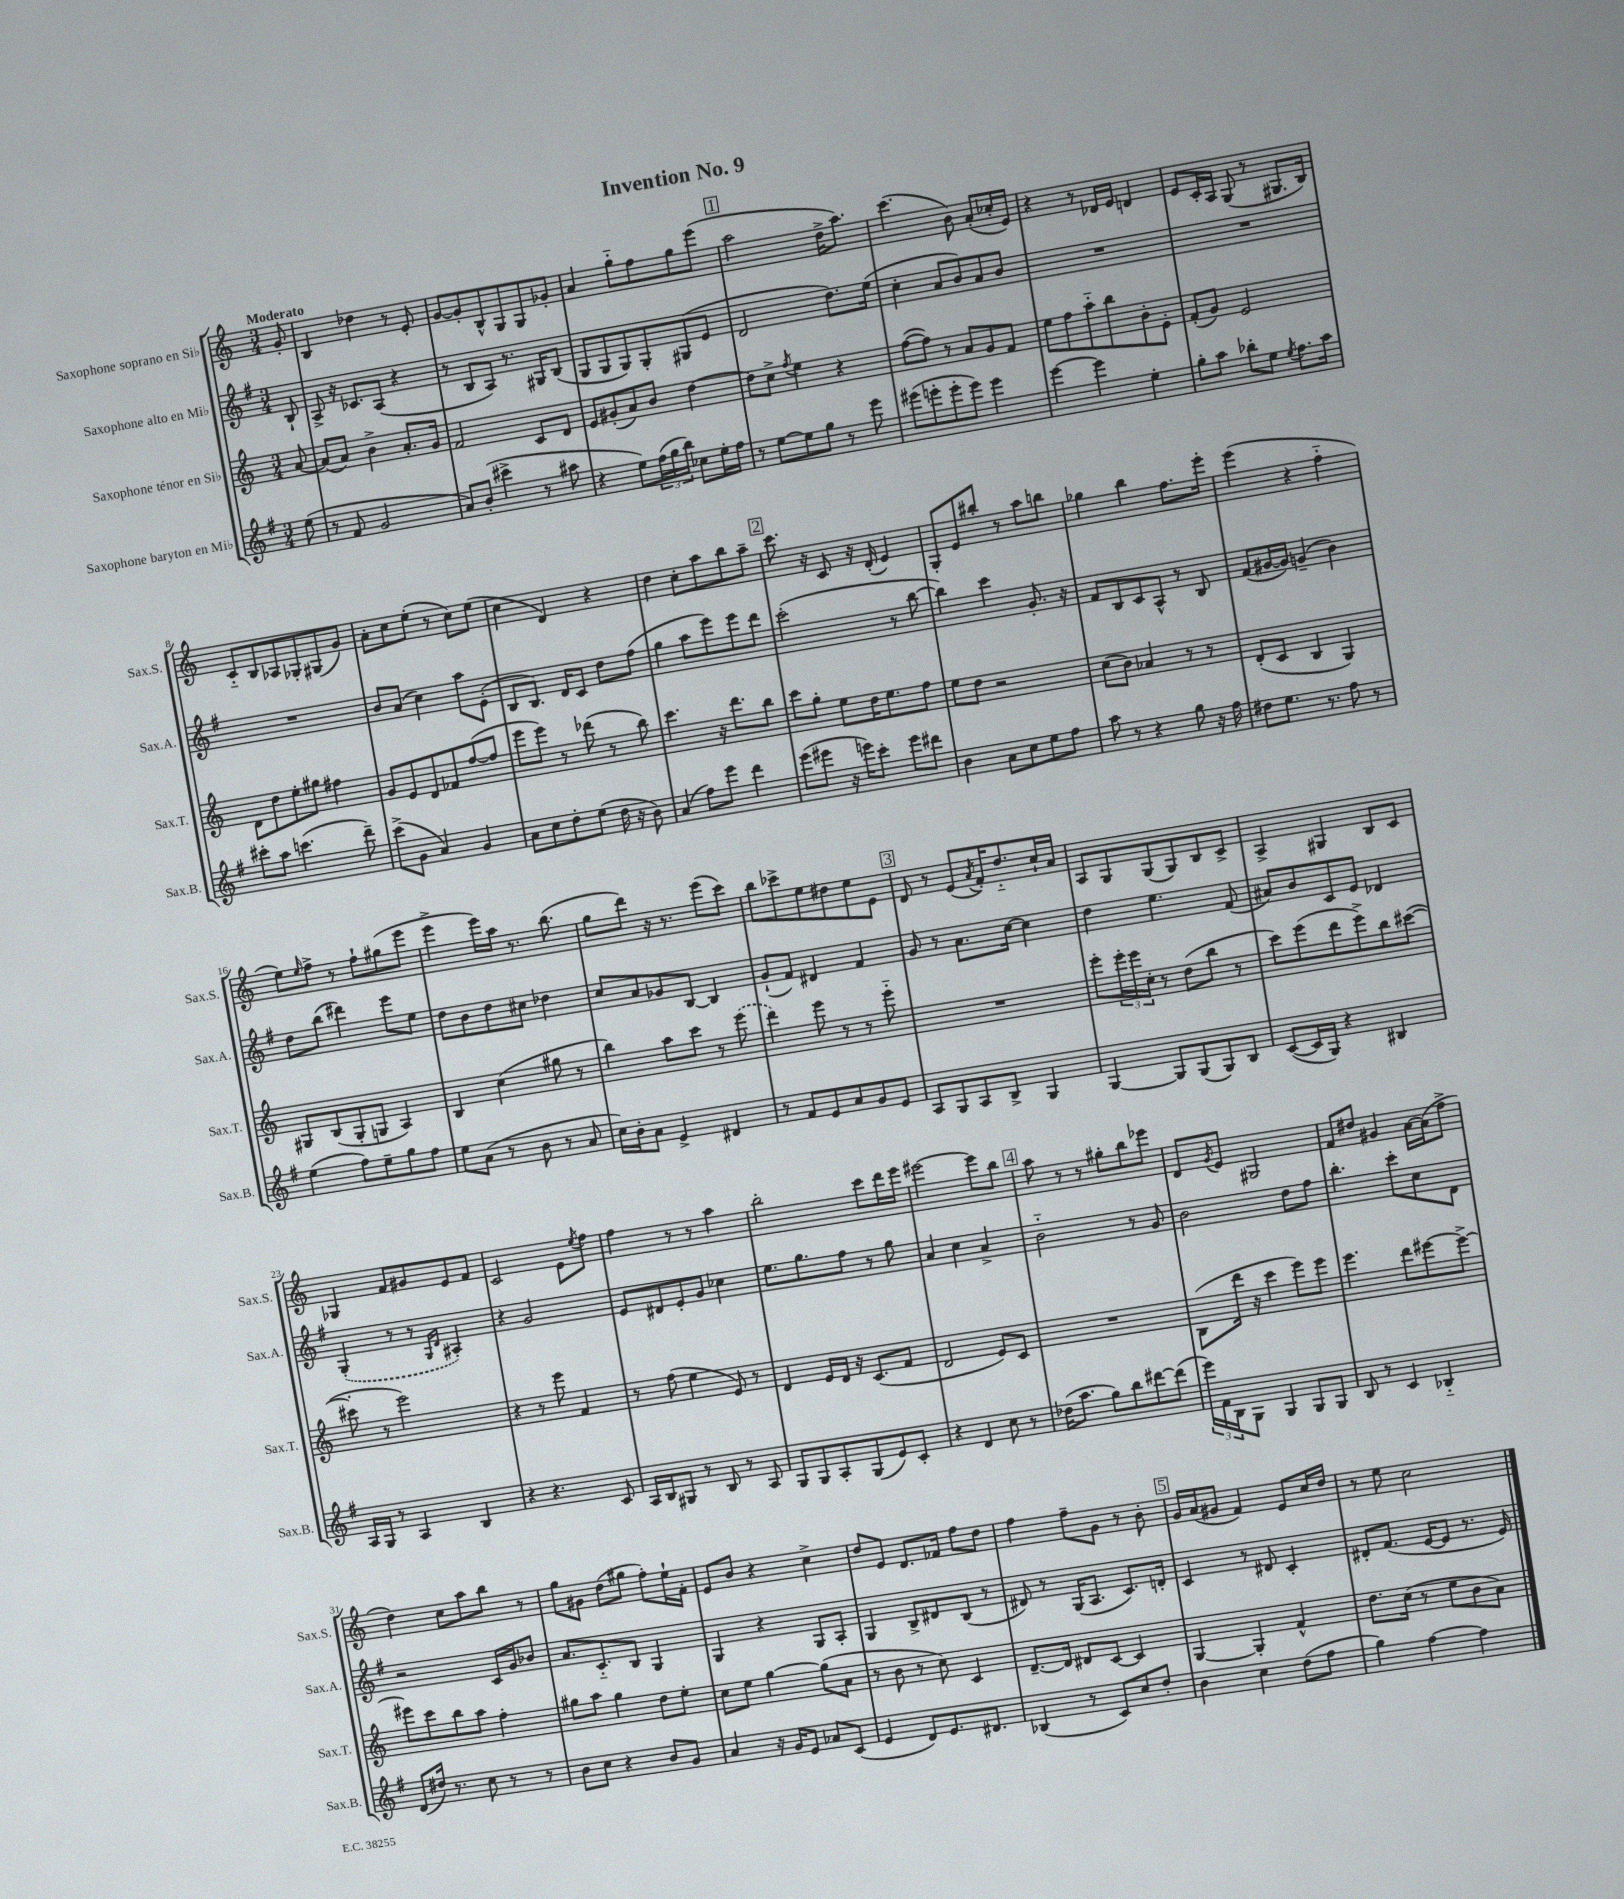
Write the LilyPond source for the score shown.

\header { title = "Invention No. 9" }
<<
\new StaffGroup <<
\new Staff = "s0" \with { instrumentName = "Saxophone soprano en Sib" shortInstrumentName = "Sax.S." } {
    \clef treble \key c \major \numericTimeSignature \time 3/4 \partial 8 \tempo "Moderato"
    g'8-. |
    b4 des''4 r8 e'8-. |
    g'8~ g'8-. b8-^ g8 g8 ges'8-. |
    a'4 g''8-_ f''8 g''8 e'''8( |
    \mark \markup { \box "1" } a''2 d''16-> a''8.) |
    c'''4.( b'8) a'8-.( ces''16-. e'16) |
    r4 r8 des'16 e'16 d'4 |
    e'8 c'16-. a16 g8( r8 gis8. b16) |
    c'8-_ b8 aes8 ges8-. gis8( g'8) |
    a'8-. c''8 e''8-.( r8 c''8) e''8( |
    c''4 d'4) r4 |
    d''4 c''8-. a''8 b''8 a''8-- |
    \mark \markup { \box "2" } c'''8. r16 c'8 r16 d'16-.( e'4) |
    g8-. e'8 bis''8-. r8 a''8 b''8 |
    ges''4 b''4 f''8. e'''16-. |
    e'''4( r4 f''4-_ |
    e''8) \grace { e''16 } f''8-> r8 f''8-! gis''8( e'''8 |
    e'''4-> e'''16) a''16 r8. b''8.( |
    g''8 d'''8) r16 r8. e'''8( c'''8) |
    b''8 ces'''8-> e''8 dis''8 e''8 e'8 |
    \mark \markup { \box "3" } d'8 r8 e'8( \acciaccatura { a'8 } f'16-.) d''8.-_ c''16-! a'16 |
    a8 g8 g8( g8) b8 c'8-> |
    a4-> gis4 b8 c'8 |
    ges4 f'8 gis'8 e'8 f'8 |
    c'2 e'8 \acciaccatura { e''8 } f''8 |
    f''4 r8 r8 a''4 |
    b''2-. c'''8 d'''16 e'''16 |
    eis'''2~ eis'''8 b''8 |
    \mark \markup { \box "4" } a''8 r8 r8 gis''8-. b''8 ees'''8 |
    d'8 \acciaccatura { g'8 } e'8 gis2 |
    f'8 dis''8 gis'4 a'16~ a'16( f''8-> |
    d''4) c''8 a''8 b''8 r8 |
    g''8 gis'8 d''8( gis''8 f''8-.) e''16-! f'16-. |
    e'8 b'8 r4 c''4-> |
    d''8 e'8 d'8. fes'16 f''8 d''8 |
    f''4 f''8-- g'8 r8 b'8-. |
    \mark \markup { \box "5" } g'16 a'16( gis'8 f'4) e'8 c''16 d''16 |
    r8 e''8 c''2 \bar "|." |
}
\new Staff = "s1" \with { instrumentName = "Saxophone alto en Mib" shortInstrumentName = "Sax.A." } {
    \clef treble \key g \major \numericTimeSignature \time 3/4 \partial 8
    b8-! |
    a8-> r16 ces'8. a8( r4 |
    r8 b8 a8) r8. gis16 b8( |
    g8 g8 g8) g8-. gis8( e'8 |
    \mark \markup { \box "1" } d'2 d''8.) e''16( |
    c''4-. a'8 b'8) a'8 b'8 |
    R2. |
    R2. |
    R2. |
    b'8 a'8( c''4) a''8 e'8-.( |
    b8 b8.) d'16 c'8 d''8 fis''8( |
    g''4 a''8 e'''8) e'''8 d'''8 |
    \mark \markup { \box "2" } c'''2-.( r8 b''8~ |
    b''4) c'''4 g'8.-. r16 |
    fis'8 b8 c'8 a8-^ r8 b8 |
    fis'8( gis'16~ gis'16) g'4--( b'4) |
    d''8 b''8( dis'''4) e'''8 e''8 |
    d''8 b'8 d''8 cis''8 des''4 |
    c''8 a'8 ges'8 b8~ b4 |
    g'8-!( fis'8) dis'4 fis'4 |
    \mark \markup { \box "3" } g'8 r8 a'8. c''16~ c''4 |
    d''4 e''4. fis'8( |
    ais'8) b'8 c'8 e'8 des'4 |
    \once \slurDashed g4-.( r8 r8 \grace { g16 d'16 } ais4-.) |
    r4 g'2 |
    e'8 dis'8 e'8-. g'8 ces''4 |
    e''8. g''8. fis''8 r8 g''8 |
    a'4 c''4 a'4-> |
    \mark \markup { \box "4" } b'2-_ r8 g'8 |
    b'2 d''8 fis''8 |
    b''4.-. c'''8-. c''8 d'8 |
    r2 c'16 g'16 bes'8 |
    a'8. c'8.-_ b8 g4 |
    g4 r4 g8 a8-. |
    g4 b8-> dis'8 b8( r8 |
    dis'8) r8 g16( a8. c'8.) d'16-. |
    \mark \markup { \box "5" } c'4 r8 dis'8 c'4-. |
    dis'8-. fis'8.( e'16~ e'8 r8. e'16) \bar "|." |
}
\new Staff = "s2" \with { instrumentName = "Saxophone ténor en Sib" shortInstrumentName = "Sax.T." } {
    \clef treble \key c \major \numericTimeSignature \time 3/4 \partial 8
    a'8~ |
    a'8( a'8) b'4-> a'8.-. g'16 |
    f'2 c'8 d'8 |
    e'8 gis'8-.( a'8) b'8 d''4~ |
    \mark \markup { \box "1" } d''8 c''8-> \acciaccatura { f''8 } e''4 r4 |
    f''8~( f''8) r8 a'8 g'8 f'8 |
    e''8 f''8 a''8-_ b''8 b'8-. e'8-. |
    f'8-.( g'8) e'2 |
    d'8 d''8 e''8-. gis''8 fis''4 |
    g'8 e'8 d'8 fes'8 f''8~( f''8 |
    e'''8 e'''8) r8 des'''8( r8 b''8) |
    c'''4. r16 d'''8. b''8 |
    \mark \markup { \box "2" } c'''8 g''8-. e''8 d''16 e''8. f''8 |
    e''8 d''8 r2 |
    c''8( b'8) aes'4 r8 r8 |
    d'8-.( c'8 b4 g4) |
    gis8 b8( gis8-. g8 a4) |
    b4 c''4( gis''8 r8 |
    b''4) a''8 c'''8 r8 \once \slurDashed e'''8( |
    d'''4) e'''8 r8 r8 e'''8-_ |
    \mark \markup { \box "3" } R2. |
    e'''8-. \tuplet 3/2 { e'''16-. e'''16 c''16-. } r8 d''8( b''8 r8 |
    c'''8) e'''8( d'''8 e'''8->) b''8 cis'''8~( |
    cis'''8-. r8 e'''2) |
    r4 r8 e'''8 f'4 |
    r8 f''8( e''4 e'8) r8 |
    d'4 e'16 d'16 r16 c'8.( f'8 |
    d'2 e'8) c'8 |
    \mark \markup { \box "4" } R2. |
    b8( d'''16 r16 c'''4 e'''8) e'''8 |
    e'''4. d'''8 eis'''8~ eis'''8~-> |
    eis'''8 c'''8 b''8 a''8 f''4-. |
    gis''8 a''8 gis''4 d''8 e''8-. |
    c''8 e''8 g''4~ g''8( a'8 |
    r8 b'8 r8 c''8) c'4 |
    d'8.~-- d'16 dis'8 c'8~ c'4 |
    \mark \markup { \box "5" } g4~ g4-. f'4-^ |
    d''8. c''16( r8 e''8 b'8 a'8) \bar "|." |
}
\new Staff = "s3" \with { instrumentName = "Saxophone baryton en Mib" shortInstrumentName = "Sax.B." } {
    \clef treble \key g \major \numericTimeSignature \time 3/4 \partial 8
    e''8( |
    r8 fis'8 g'2 |
    a'8) b'8-.( cis'''4-> r8 ais''8 |
    r4 e''8) \tuplet 3/2 { fis''16( g''16 b''16) } ces''8 e''16-. fis''16 |
    \mark \markup { \box "1" } r8 e''8~ e''8 g''8 r8 e'''8 |
    eis'''8( e'''8-. e'''8-. e'''8) e'''4 |
    e'''4~ e'''4 e''4-. |
    g''8-. a''8 bes''8-. e''8 \acciaccatura { e''8 } fis''8. a''16 |
    cis'''8-. a''8 c'''4.( d'''8--) |
    c'''8->( g'8 a'4) g'4 |
    a'8 c''8 d''8-. e''8( d''16 r16 b'8) |
    a'4( fis''8) e'''8 d'''4 |
    \mark \markup { \box "2" } e'''8( eis'''8 r16 e'''16) c'''8-. e'''8 dis'''8 |
    b'4 a'8 c''8 e''8 fis''8 |
    a''8 r8 r4 g''8 r16 fis''16 |
    dis''8 e''8. r8. fis''8 r8 |
    e''4( fis''8) e''8-- g''8 fis''8 |
    e''8 a'8( r8 b'8 r8 a'8 |
    c''16) b'16-. a'8 e'4-> dis'4 |
    r8 fis'8 e'8 a'8 g'8 e'8 |
    \mark \markup { \box "3" } a8 g8 a8 b8-> g4 |
    g4~ g8 g8( g8) b8 |
    c'8~( c'16 g16) r4 bis4 |
    a16 g16 r8 a4 b4 |
    r4 r4. c'8 |
    a16 b16 gis8 r8 b8 r8 a8 |
    g8 g8 a8-. g8( e'8) c'8-. |
    r4 d'4 c''8 r8 |
    \mark \markup { \box "4" } des''16( a''8. g''8) b''8 dis'''8~ dis'''8( |
    \tuplet 3/2 { e'''16) fis'16 b16 } g8 g4 g8 g8 |
    b8 r8 c'4 bes4-_ |
    d'8( dis''16) r8. c''8 r8 r8 |
    b'8 c''8 r4 b'8 g'8 |
    a'4 r16 g'16 e'8 aes'8 c'8( |
    e'4 d'8) e'8. dis'8. |
    bes4( r8 c'8) c''8 d''8-. |
    \mark \markup { \box "5" } b'4 c''4 d''8( fis''8 |
    g''4) fis''4~ fis''4 \bar "|." |
}
>>
>>
